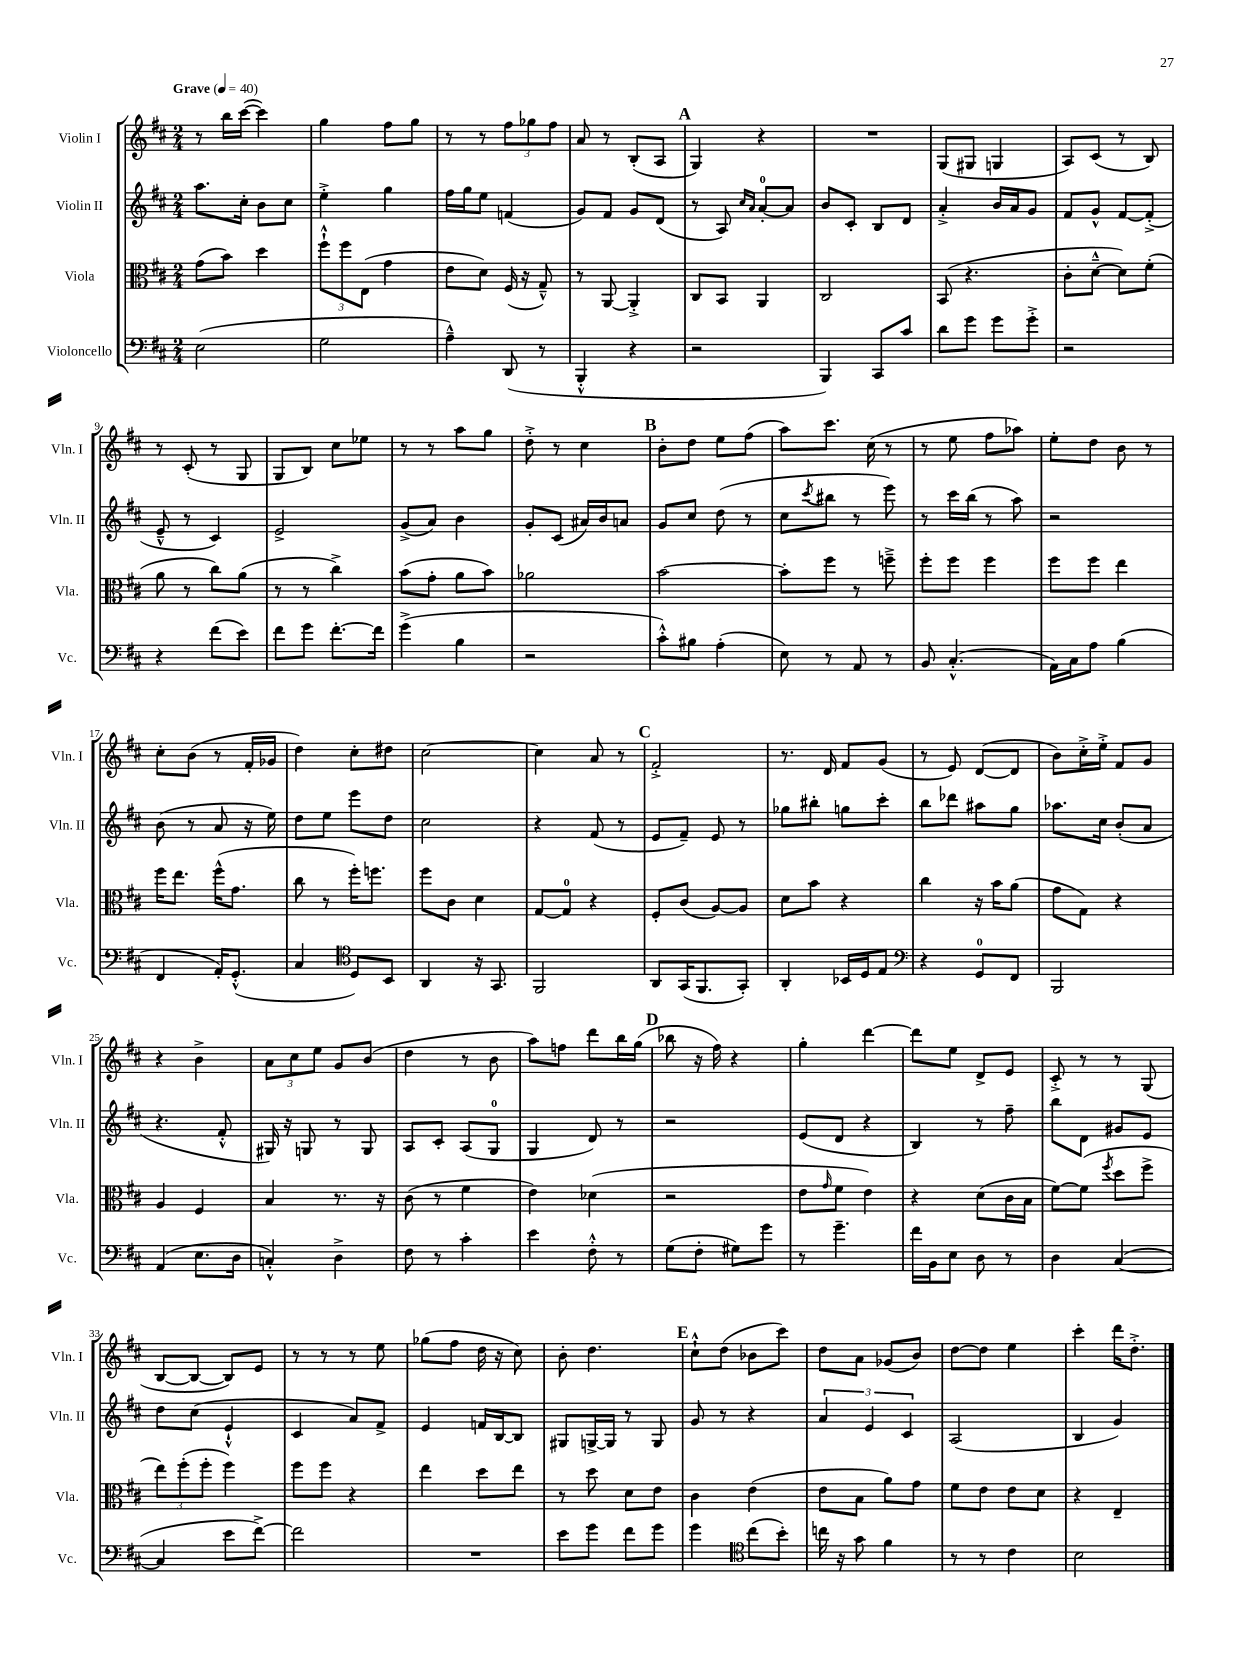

**kern	**kern	**kern	**kern
*staff4	*staff3	*staff2	*staff1
*clefF4	*clefC3	*clefG2	*clefG2
*k[f#c#]	*k[f#c#]	*k[f#c#]	*k[f#c#]
*M2/4	*M2/4	*M2/4	*M2/4
*MM40	*MM40	*MM40	*MM40
(2E	(8g	8.aa	8r
.	8b)	.	16bb
.	.	16cc#'	([16ccc#
.	4dd	8b	4ccc#])
.	.	8cc#	.
=	=	=	=
2G	12ff#`^^	4ee'^	4gg
.	12ff#	.	.
.	(12E	.	.
.	4g	4gg	8ff#
.	.	.	8gg
=	=	=	=
4A~^^)	8e	16ff#	8r
.	.	16gg	.
.	8d)	8ee	8r
(8DD	(16F#	(4f	12ff#
.	16r	.	.
.	.	.	12gg-
8r	8G~^^)	.	.
.	.	.	12ff#
=	=	=	=
4BBB'^^	8r	8g)	8a
.	[8AA	8f#	8r
4r	4AA'^]	8g	(8B'
.	.	(8d	8A
=	=	=	=
2r	8C#	8r	4G)
.	8BB	8A)	.
.	.	16qqcc#	.
.	.	16qqa	.
.	4AA	[8a'	4r
.	.	8a]	.
=	=	=	=
4BBB)	2C#	8b	2r
.	.	8c#'	.
8CC#	.	8B	.
8c#	.	8d	.
=	=	=	=
8d	(8BB	4a'^	(8G
8g	4.r	.	8G#
8g	.	16b	4G
.	.	16a	.
8g'^	.	8g	.
=	=	=	=
2r	8c#'	8f#	8A)
.	[8d~^^	8g^^	(8c#
.	8d])	[8f#	8r
.	(8f#'	(8f#'^]	8B)
=	=	=	=
4r	8a	8e~^^	8r
.	8r	8r	(8c#'
(8f#	8cc#)	4c#)	8r
8e)	(8a	.	8G
=	=	=	=
8f#	8r	2e^	8G
8g	8r	.	8B)
[8.f#'	4cc#^)	.	8cc#
.	.	.	8ee-
16f#]	.	.	.
=	=	=	=
(4g^	(8b	(8g^	8r
.	8g'	8a)	8r
4B	8a	4b	8aa
.	8b)	.	8gg
=	=	=	=
2r	2a-	8g'	8dd'^
.	.	(8c#	8r
.	.	16a#)	4cc#
.	.	16b	.
.	.	8a	.
=	=	=	=
8c#'^^)	[2b	8g	8b'
8B#	.	8cc#	8dd
(4A'	.	(8dd	8ee
.	.	8r	(8ff#
=	=	=	=
8E)	8b']	8cc#	8aa)
.	.	8qccc#	.
8r	8ff#	8bb#	8.ccc#
8AA	8r	8r	.
.	.	.	(16cc#
8r	8ff~^	8eee)	8r
=	=	=	=
8BB	8ff#'	8r	8r
(4.C#'^^	8ff#	16ccc#	8ee
.	.	(16bb	.
.	4ff#	8r	8ff#
.	.	8aa)	8aa-)
=	=	=	=
16AA)	8ff#	2r	8ee'
16C#	.	.	.
8A	8ff#	.	8dd
(4B	4ee	.	8b
.	.	.	8r
=	=	=	=
4FF#	16ff#	(8b	8cc#'
.	8.ee	.	.
.	.	8r	(8b
16AA')	(16ff#^^	8a	8r
(8.GG'^^	8.g	.	.
.	.	16r	16f#'
.	.	16ee)	16g-
=	=	=	=
4C#	8cc#	8dd	4dd)
.	8r	8ee	.
*clefC4	*	*	*
8D)	16ff#')	8eee	8cc#'
.	8.ff	.	.
8BB	.	8dd	8dd#
=	=	=	=
4AA	8ff#	2cc#	[2cc#
.	8c#	.	.
16r	4d	.	.
8.GG	.	.	.
=	=	=	=
2FF#	[8G	4r	4cc#]
.	8G]	.	.
.	4r	(8f#	8a
.	.	8r	8r
=	=	=	=
8AA	8F#'	8e	2f#'^
(16GG	(8c#	8f#~)	.
8.FF#	.	.	.
.	[8A)	8e	.
8GG')	8A]	8r	.
=	=	=	=
4AA'	8d	8gg-	8.r
.	8b	8bb#'	.
.	.	.	16d
16BB-	4r	8gg	8f#
16D	.	.	.
8E	.	8ccc#'	(8g
=	=	=	=
*clefF4	*	*	*
4r	4cc#	8bb	8r
.	.	8ddd-	8e)
8GG	16r	8aa#	([8d
.	16b	.	.
8FF#	(8a	8gg	8d]
=	=	=	=
2BBB	8g	8.aa-	8b)
.	8G)	.	16cc#'^
.	.	16cc#	16ee'^
.	4r	(8b'	8f#
.	.	8a	8g
=	=	=	=
(4AA	4A	4.r	4r
8.E	4F#	.	4b^
.	.	8f#'^^	.
16D	.	.	.
=	=	=	=
4C'^^)	4B	16G#)	12a
.	.	16r	.
.	.	.	12cc#
.	.	8G	.
.	.	.	12ee
4D^	8.r	8r	8g
.	.	8G	(8b
.	16r	.	.
=	=	=	=
8F#	(8c#	8A	4dd
8r	8r	8c#'	.
4c#'	4f#	(8A	8r
.	.	8G	8b
=	=	=	=
4e	4e)	4G	8aa)
.	.	.	8ff
8F#'^^	(4d-	8d)	8ddd
8r	.	8r	16bb
.	.	.	(16gg
=	=	=	=
(8G	2r	2r	8bb-
8F#'	.	.	16r
.	.	.	16ff#)
8G#)	.	.	4r
8g	.	.	.
=	=	=	=
8r	8e	(8e	4gg'
.	16qqg	.	.
4.g~	8f#	8d	.
.	4e)	4r	[4ddd
=	=	=	=
16f#	4r	4B)	8ddd]
16BB	.	.	.
8E	.	.	8ee
8D	(8d	8r	8d^
8r	16c#	8ff#~	8e
.	16B	.	.
=	=	=	=
4D	[8f#)	8bb	8c#'^
.	(8f#]	8d	8r
.	8qff#	.	.
([4C#	8dd	8g#	8r
.	8ff#^	8e	(8G
=	=	=	=
4C#]	12ee)	8dd	[8B
.	(12ff#'	.	.
.	.	(8cc#	8B_
.	12ff#'	.	.
8e	4ff#)	4e`^^	8B])
[8f#^)	.	.	8e
=	=	=	=
2f#]	8ff#	4c#	8r
.	8ff#	.	8r
.	4r	8a)	8r
.	.	8f#^	8ee
=	=	=	=
2r	4ee	4e	(8gg-
.	.	.	8ff#
.	8dd	16f	16dd
.	.	[16B	16r
.	8ee	8B]	8cc#)
=	=	=	=
8e	8r	8G#	8b'
8g	8dd	[16G^	4.dd
.	.	16G]	.
8f#	8d	8r	.
8g	8e	8G	.
=	=	=	=
4g	4c#	8g	8cc#`^^
.	.	8r	(8dd
*clefC4	*	*	*
(8cc#	(4e	4r	8b-
8b')	.	.	8ccc#)
=	=	=	=
16cc	8e	6a	8dd
16r	.	.	.
8g	8B	.	8a
.	.	6e	.
4f#	8a)	.	(8g-
.	.	6c#	.
.	8g	.	8b)
=	=	=	=
8r	8f#	(2A	[8dd
8r	8e	.	8dd]
4c#	8e	.	4ee
.	8d	.	.
=	=	=	=
2B	4r	4B	4ccc#'
.	4E~	4g)	16ddd
.	.	.	8.dd'^
==	==	==	==
*-	*-	*-	*-
